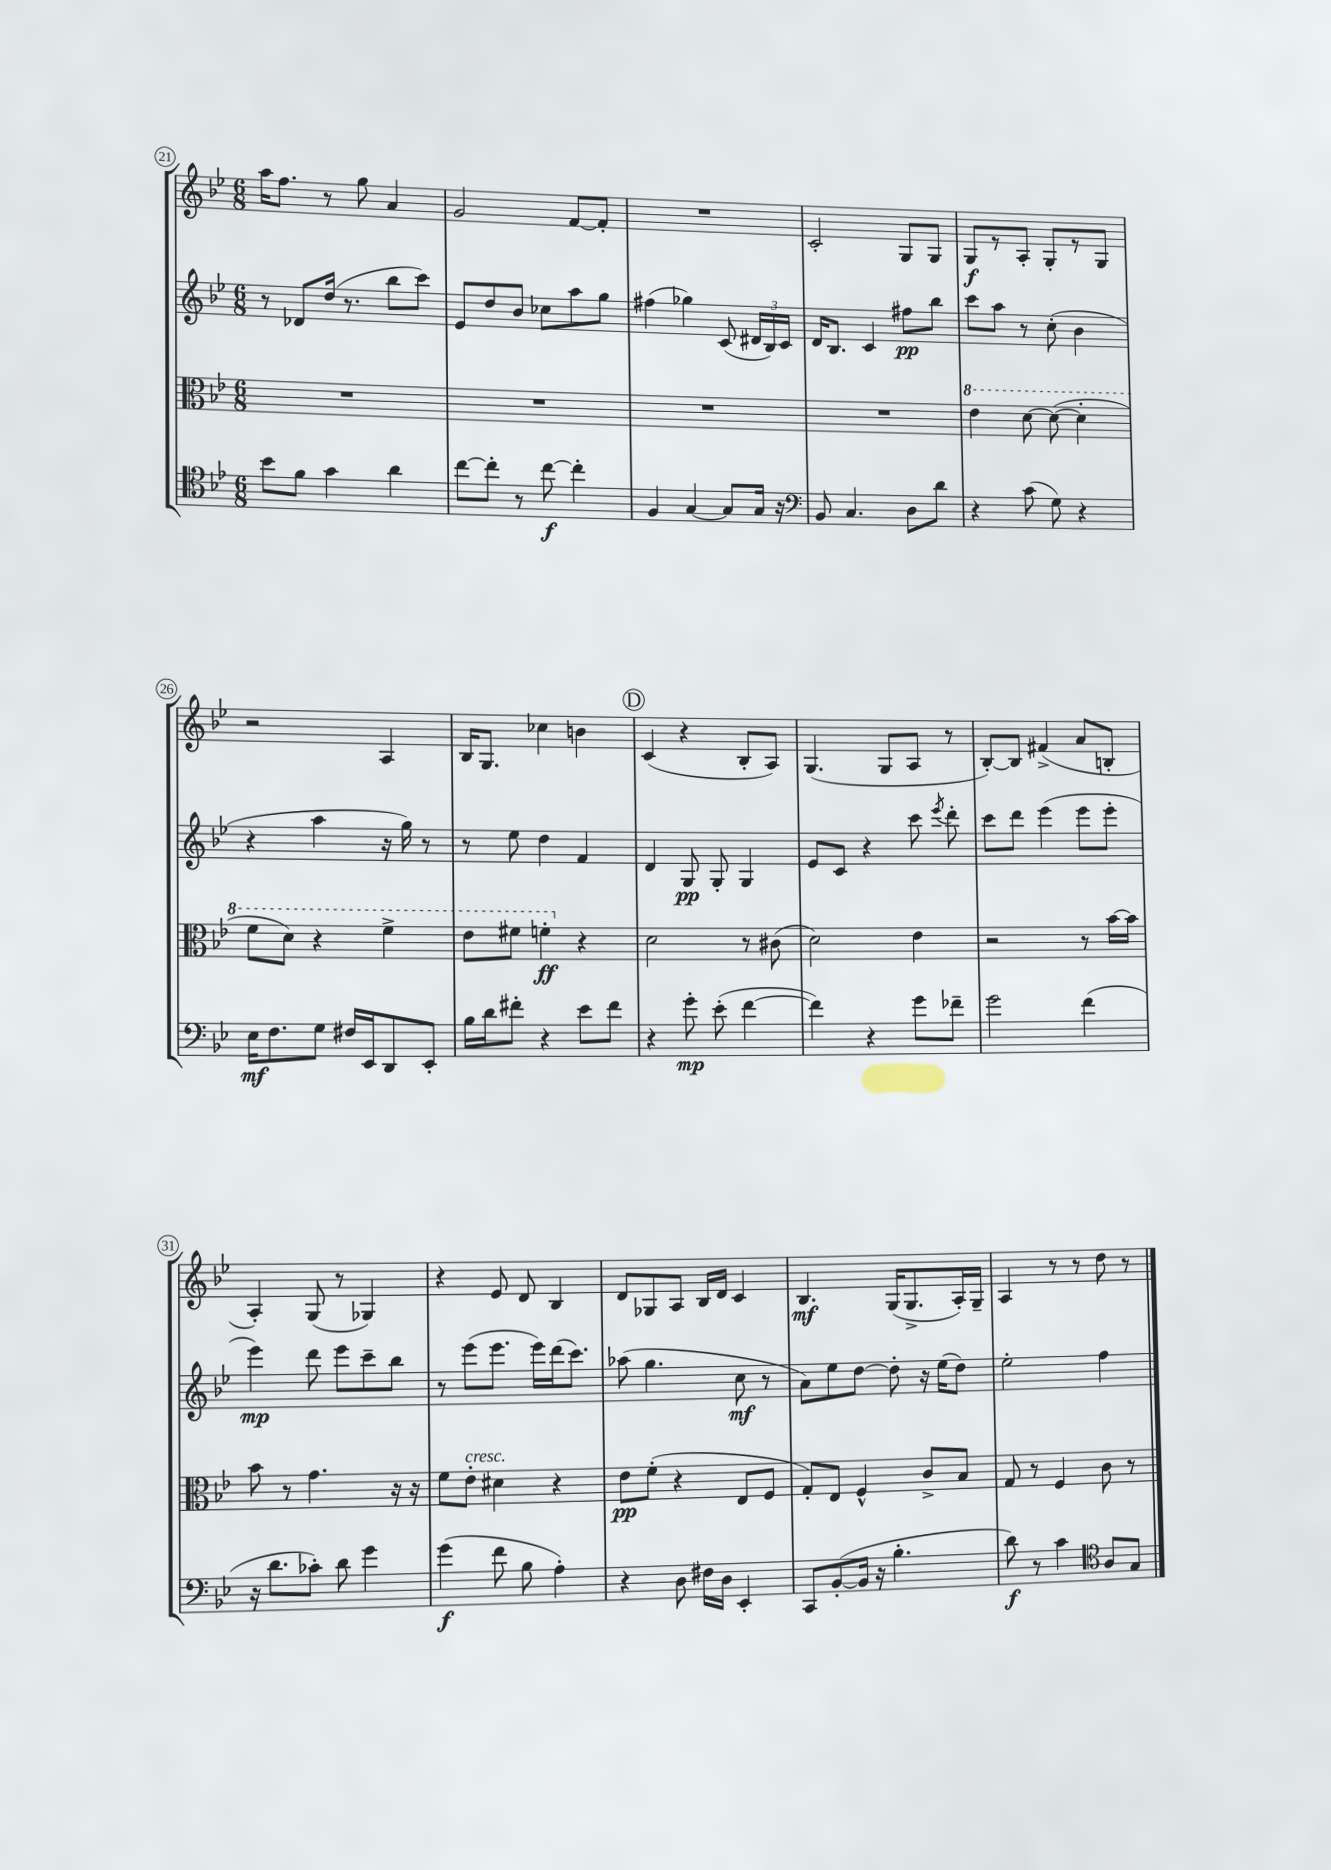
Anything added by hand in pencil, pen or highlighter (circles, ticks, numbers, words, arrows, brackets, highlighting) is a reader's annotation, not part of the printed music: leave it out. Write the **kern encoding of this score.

**kern	**dynam	**kern	**dynam	**kern	**dynam	**kern	**dynam
*part4	*part4	*part3	*part3	*part2	*part2	*part1	*part1
*staff4	*staff4	*staff3	*staff3	*staff2	*staff2	*staff1	*staff1
*clefC4	*	*clefC3	*	*clefG2	*	*clefG2	*
*k[b-e-]	*	*k[b-e-]	*	*k[b-e-]	*	*k[b-e-]	*
*M6/8	*	*M6/8	*	*M6/8	*	*M6/8	*
=21	=21	=21	=21	=21	=21	=21	=21
8b-\L	.	2.r	.	8r	.	16aa\KL	.
.	.	.	.	.	.	8.ff\J	.
8f\J	.	.	.	8d-X/L	.	.	.
4g\	.	.	.	(16dd/Jk	.	8r	.
.	.	.	.	8.r	.	.	.
.	.	.	.	.	.	8gg\	.
4a\	.	.	.	8bb-\L	.	4a/	.
.	.	.	.	8ccc\J)	.	.	.
=22	=22	=22	=22	=22	=22	=22	=22
[8cc\L	.	2.r	.	8e-/L	.	2g/	.
8cc'\J]	.	.	.	8dd/	.	.	.
8r	.	.	.	8b-/J	.	.	.
[8cc\	f	.	.	8cc-X\L	.	.	.
4cc'\]	.	.	.	8aa\	.	[8f/L	.
.	.	.	.	8gg\J	.	8f'/J]	.
=23	=23	=23	=23	=23	=23	=23	=23
4F/	.	2.r	.	(4ff#X\	.	2.r	.
[4G/	.	.	.	4gg-X\)	.	.	.
8G/L]	.	.	.	(8c/	.	.	.
16G/Jk	.	.	.	24d#X/LL	.	.	.
.	.	.	.	24B-/)	.	.	.
16r	.	.	.	.	.	.	.
.	.	.	.	24c/JJ	.	.	.
=24	=24	=24	=24	=24	=24	=24	=24
*clefF4	*	*	*	*	*	*	*
8BB-/	.	2.r	.	16d/KL	.	2c'/	.
.	.	.	.	8.B-/J	.	.	.
4.C/	.	.	.	.	.	.	.
.	.	.	.	4c/	.	.	.
8D\L	.	.	.	8ff#X\L	pp	8G/L	.
8d\J	.	.	.	8bb-\J	.	8G/J	.
=25	=25	=25	=25	=25	=25	=25	=25
*	*	*8va	*	*	*	*	*
4r	.	4ee-\	.	8ccc\L	.	8G/L	f
.	.	.	.	8aa\J	.	8r	.
(8c\	.	[8dd\	.	8r	.	8A'/J	.
8G\)	.	(8dd\_	.	(8cc'\	.	8G'/L	.
4r	.	4dd'\]	.	4b-\	.	8r	.
.	.	.	.	.	.	8G/J	.
!!LO:LB:g=z
=26	=26	=26	=26	=26	=26	=26	=26
16E-\KL	mf	8ff\L	.	4r	.	2r	.
8.F\	.	.	.	.	.	.	.
.	.	8dd\J)	.	.	.	.	.
8G\J	.	4r	.	4aa\	.	.	.
16F#X/LL	.	.	.	.	.	.	.
16EE-/J	.	.	.	.	.	.	.
8DD/	.	4ff^\	.	16r	.	4A/	.
.	.	.	.	16gg\)	.	.	.
8EE-'/J	.	.	.	8r	.	.	.
=27	=27	=27	=27	=27	=27	=27	=27
16B-\LL	.	8ee-\L	.	8r	.	16B-/KL	.
16d\J	.	.	.	.	.	8.G/J	.
8f#X'\J	.	8ff#X\J	.	8ee-\	.	.	.
4r	.	4ffn'\	ff	4dd\	.	4cc-X\	.
*	*	*X8va	*	*	*	*	*
8e-\L	.	4r	.	4f/	.	4bn\	.
8f#\J	.	.	.	.	.	.	.
!!LO:REH:place=s1:t=D
=28	=28	=28	=28	=28	=28	=28	=28
4r	.	2d\	.	4d/	.	(4c/	.
8g'\	mp	.	.	8G/	pp	4r	.
(8e-'\	.	.	.	8G'/	.	.	.
[4f\	.	8r	.	4G/	.	8B-'/L	.
.	.	(8c#X\	.	.	.	8A/J)	.
=29	=29	=29	=29	=29	=29	=29	=29
4f\])	.	2d\)	.	8e-/L	.	(4.G/	.
.	.	.	.	8c/J	.	.	.
4r	.	.	.	4r	.	.	.
.	.	.	.	.	.	8G/L	.
8g\L	.	4e-\	.	8ccc\	.	8A/J	.
.	.	.	.	8qeee-/	.	.	.
8f-X~\J	.	.	.	8ddd'\	.	8r	.
=30	=30	=30	=30	=30	=30	=30	=30
2g\	.	2r	.	8ccc\L	.	[8B-'/L)	.
.	.	.	.	8ddd\J	.	8B-/J]	.
.	.	.	.	(4eee-\	.	(4f#X^/	.
(4f\	.	8r	.	8eee-\L	.	8a/L	.
.	.	[16b-\LL	.	8eee-'\J	.	8Bn'/J	.
.	.	16b-\JJ]	.	.	.	.	.
!!LO:LB:g=z
=31	=31	=31	=31	=31	=31	=31	=31
16r	.	8b-\	.	4eee-\)	mp	4A'/)	.
8.d\L	.	.	.	.	.	.	.
.	.	8r	.	.	.	.	.
8c-X'\J)	.	4.g\	.	8ddd\	.	(8G/	.
8d\	.	.	.	8eee-\L	.	8r	.
4g\	.	.	.	8ccc~\	.	4G-X/)	.
.	.	16r	.	8bb-\J	.	.	.
.	.	16r	.	.	.	.	.
=32	=32	=32	=32	=32	=32	=32	=32
(4g\	f	8f\L	.	8r	.	4r	.
!	!	!LO:TX:a:i:t=cresc.	!	!	!	!	!
.	.	8e-'\J	.	(8eee-\L	.	.	.
8f\	.	4d#X\	.	8.eee-\J	.	8e-/	.
8B-\	.	.	.	.	.	8d/	.
.	.	.	.	16eee-\LL)	.	.	.
4A'\)	.	4r	.	(16ddd\J	.	4B-/	.
.	.	.	.	8.ccc\J)	.	.	.
=33	=33	=33	=33	=33	=33	=33	=33
4r	.	8e-\L	pp	(8aa-X\	.	8d/L	.
.	.	(8f'\J	.	4.gg\	.	8G-X/	.
8D\	.	4r	.	.	.	8A/J	.
16F#X\LL	.	.	.	.	.	16B-/LL	.
16D\JJ	.	.	.	.	.	16d/JJ	.
4EE-'/	.	8E-/L	.	8cc\	mf	4c/	.
.	.	8F/J	.	8r	.	.	.
=34	=34	=34	=34	=34	=34	=34	=34
8CC/L	.	8G'/L)	.	8a\L)	.	4.B-/	mf
([8BB-'/	.	8E-/J	.	8ee-\	.	.	.
16BB-/Jk]	.	4F^^/	.	[8dd\J	.	.	.
16r	.	.	.	.	.	.	.
4.B-'\	.	.	.	8dd'\]	.	(16G/KL	.
.	.	.	.	.	.	8.G^/	.
.	.	8c^/L	.	16r	.	.	.
.	.	.	.	(16ee-\KL	.	.	.
.	.	8B-/J	.	8dd\J)	.	16A'/L)	.
.	.	.	.	.	.	16G~/JJ	.
=35	=35	=35	=35	=35	=35	=35	=35
8d\)	f	8G/	.	2ee-'\	.	4A/	.
8r	.	8r	.	.	.	.	.
4c\	.	4F/	.	.	.	8r	.
.	.	.	.	.	.	8r	.
*clefC4	*	*	*	*	*	*	*
8A/L	.	8c\	.	4ff\	.	8dd\	.
8G/J	.	8r	.	.	.	8r	.
==	==	==	==	==	==	==	==
*-	*-	*-	*-	*-	*-	*-	*-
